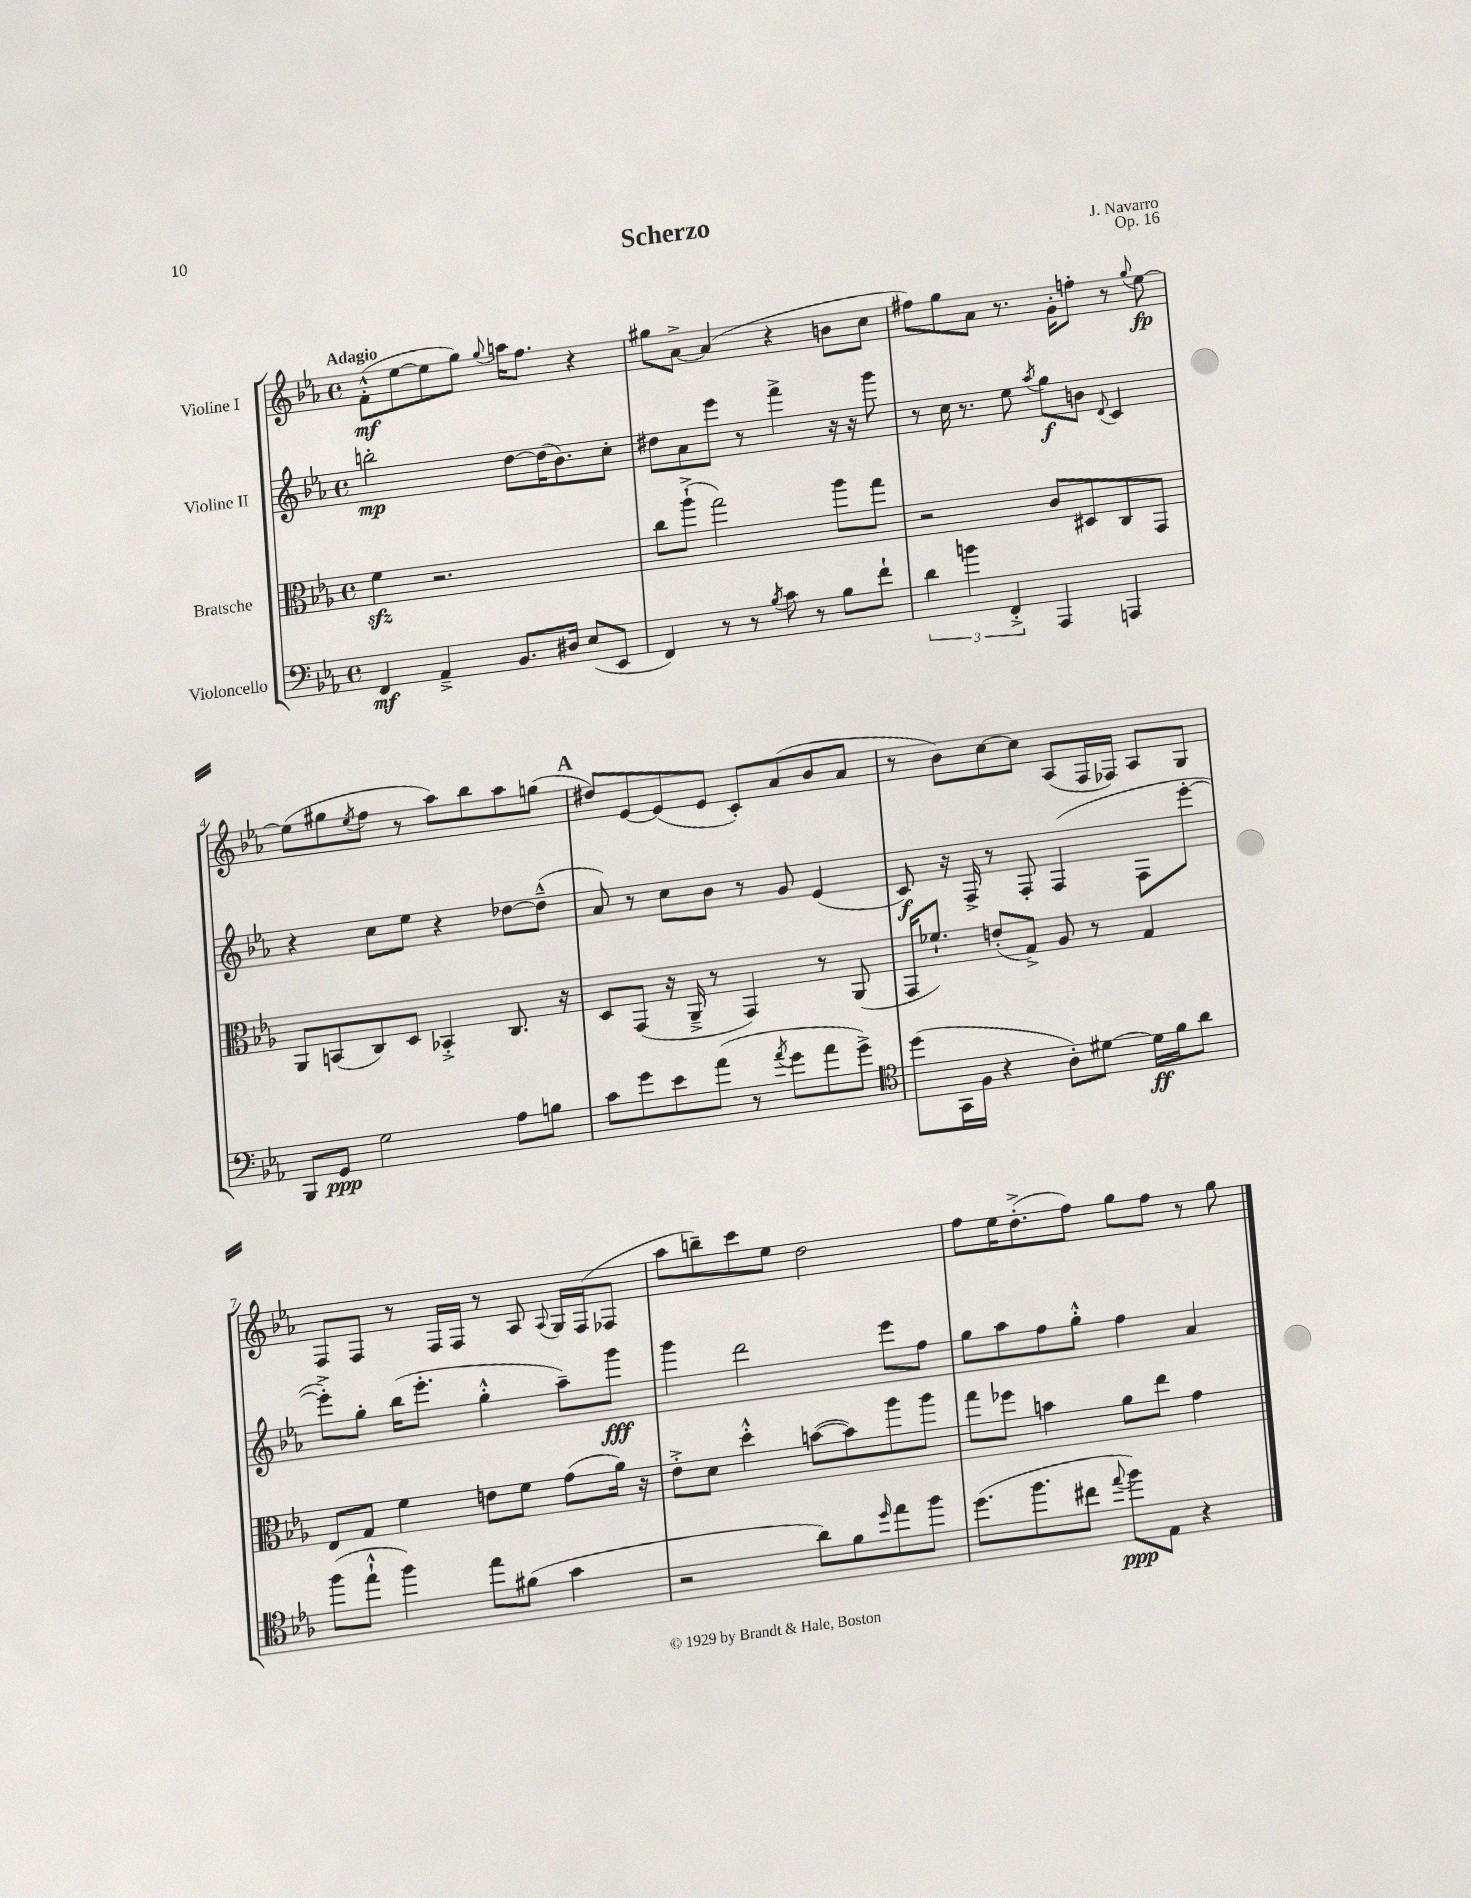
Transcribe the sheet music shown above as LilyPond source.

\header { title = "Scherzo" composer = "J. Navarro" opus = "Op. 16" }
<<
\new StaffGroup <<
\new Staff = "s0" \with { instrumentName = "Violine I" } {
    \clef treble \key ees \major \defaultTimeSignature \time 4/4 \tempo "Adagio"
    f'8-.-^\mf( ees''8~ ees''8 g''8) \appoggiatura { g''8 } a''16 f''8. r4 |
    gis''8 aes'8~-> aes'4( r4 b'8 c''8 |
    fis''8) g''8 aes'8 r8. g'16-. f''8-. r8 \appoggiatura { g''8 } ees''8~\fp |
    ees''8( gis''8 \acciaccatura { ees''8 } f''8 r8 aes''8) bes''8 aes''8 g''8( |
    \mark \markup { \bold "A" } dis''8) ees'8~ ees'8( ees'8 c'8-.) aes'8( bes'8 aes'8 |
    r8 bes'8) c''8~ c''8 aes8( f16 fes16) aes8 g8 |
    f8 f8 r8 f16 f16 r8 aes8 \appoggiatura { aes8 } g16 f16( fes8 |
    aes''8 b''8--) c'''8 ees''8 d''2 |
    f''8 ees''16 d''8.-.->( f''8) g''8 f''8 r8 g''8 \bar "|." |
}
\new Staff = "s1" \with { instrumentName = "Violine II" } {
    \clef treble \key ees \major \defaultTimeSignature \time 4/4
    b''2-.\mp d''8~ d''16( bes'8.) c''8-. |
    dis''8 aes'8 ees'''8 r8 f'''4-> r16 r16 g'''8 |
    r8 c''16 r8. ees''8 \acciaccatura { aes''8 } g''8\f b'8 \appoggiatura { d'8 } c'4 |
    r4 c''8 ees''8 r4 des''8~ des''8---^( |
    \mark \markup { \bold "A" } aes'8) r8 c''8 bes'8 r8 g'8 ees'4( |
    c'8\f) r16 f16-> r8 f8-. f4( f8 ees'''8~-. |
    ees'''8-.->) g''8-. bes''16( ees'''8.-. g''4-.-^ aes''8--) g'''8\fff |
    g'''4 d'''2 ees'''8 f''8 |
    g''8 aes''8 f''8 g''8-.-^ f''4 aes'4 \bar "|." |
}
\new Staff = "s2" \with { instrumentName = "Bratsche" } {
    \clef alto \key ees \major \defaultTimeSignature \time 4/4
    f'4\sfz r2. |
    c''8 aes''8-!->( g''2) aes''8 g''8 |
    r2 c'8 dis8 c8 g,8 |
    aes,8 b,8( c8) d8 bes,4-.-> c8. r16 |
    \mark \markup { \bold "A" } d8 g,8( r16 aes,16---> r8 g,4) r8 aes,8( |
    g,16 fes'8.-!) e'8-.( g8->) aes8 r8 g4 |
    ees8 g8 f'4 e'8 f'8 g'8( aes'16) r16 |
    ees'8-.-> d'8 d''4-.-^ b'8~( b'8) aes''8 aes''8 |
    g''8 fes''8 b'4 aes'8 ees''8 g'4 \bar "|." |
}
\new Staff = "s3" \with { instrumentName = "Violoncello" } {
    \clef bass \key ees \major \defaultTimeSignature \time 4/4
    f,4\mf aes,4---> bes,8. dis16 ees8( ees,8 |
    f,4) r8 r8 \acciaccatura { bes8 } c'8 r8 bes8 f'8-! |
    \tuplet 3/2 { d'4 b'4 f,4-.-> } aes,,4 a,,4 |
    bes,,8 g,8\ppp g2 aes8 b8 |
    \mark \markup { \bold "A" } c'8 g'8 ees'8 aes'8( r8 \acciaccatura { aes'8 } g'8 aes'8 g'8->) |
    \clef tenor d''8( g,16 f16 r4 aes8-.) dis'8~ dis'16\ff f'16 aes'8 |
    f''8( ees''8-!-^ f''4) ees''8 fis'8( g'4 |
    r2 aes'8) f'8 \grace { d''16 } ees''8 f''8 |
    d''8.( f''8. cis''8 \appoggiatura { ees''8 } f''8\ppp) ees8 r4 \bar "|." |
}
>>
>>
